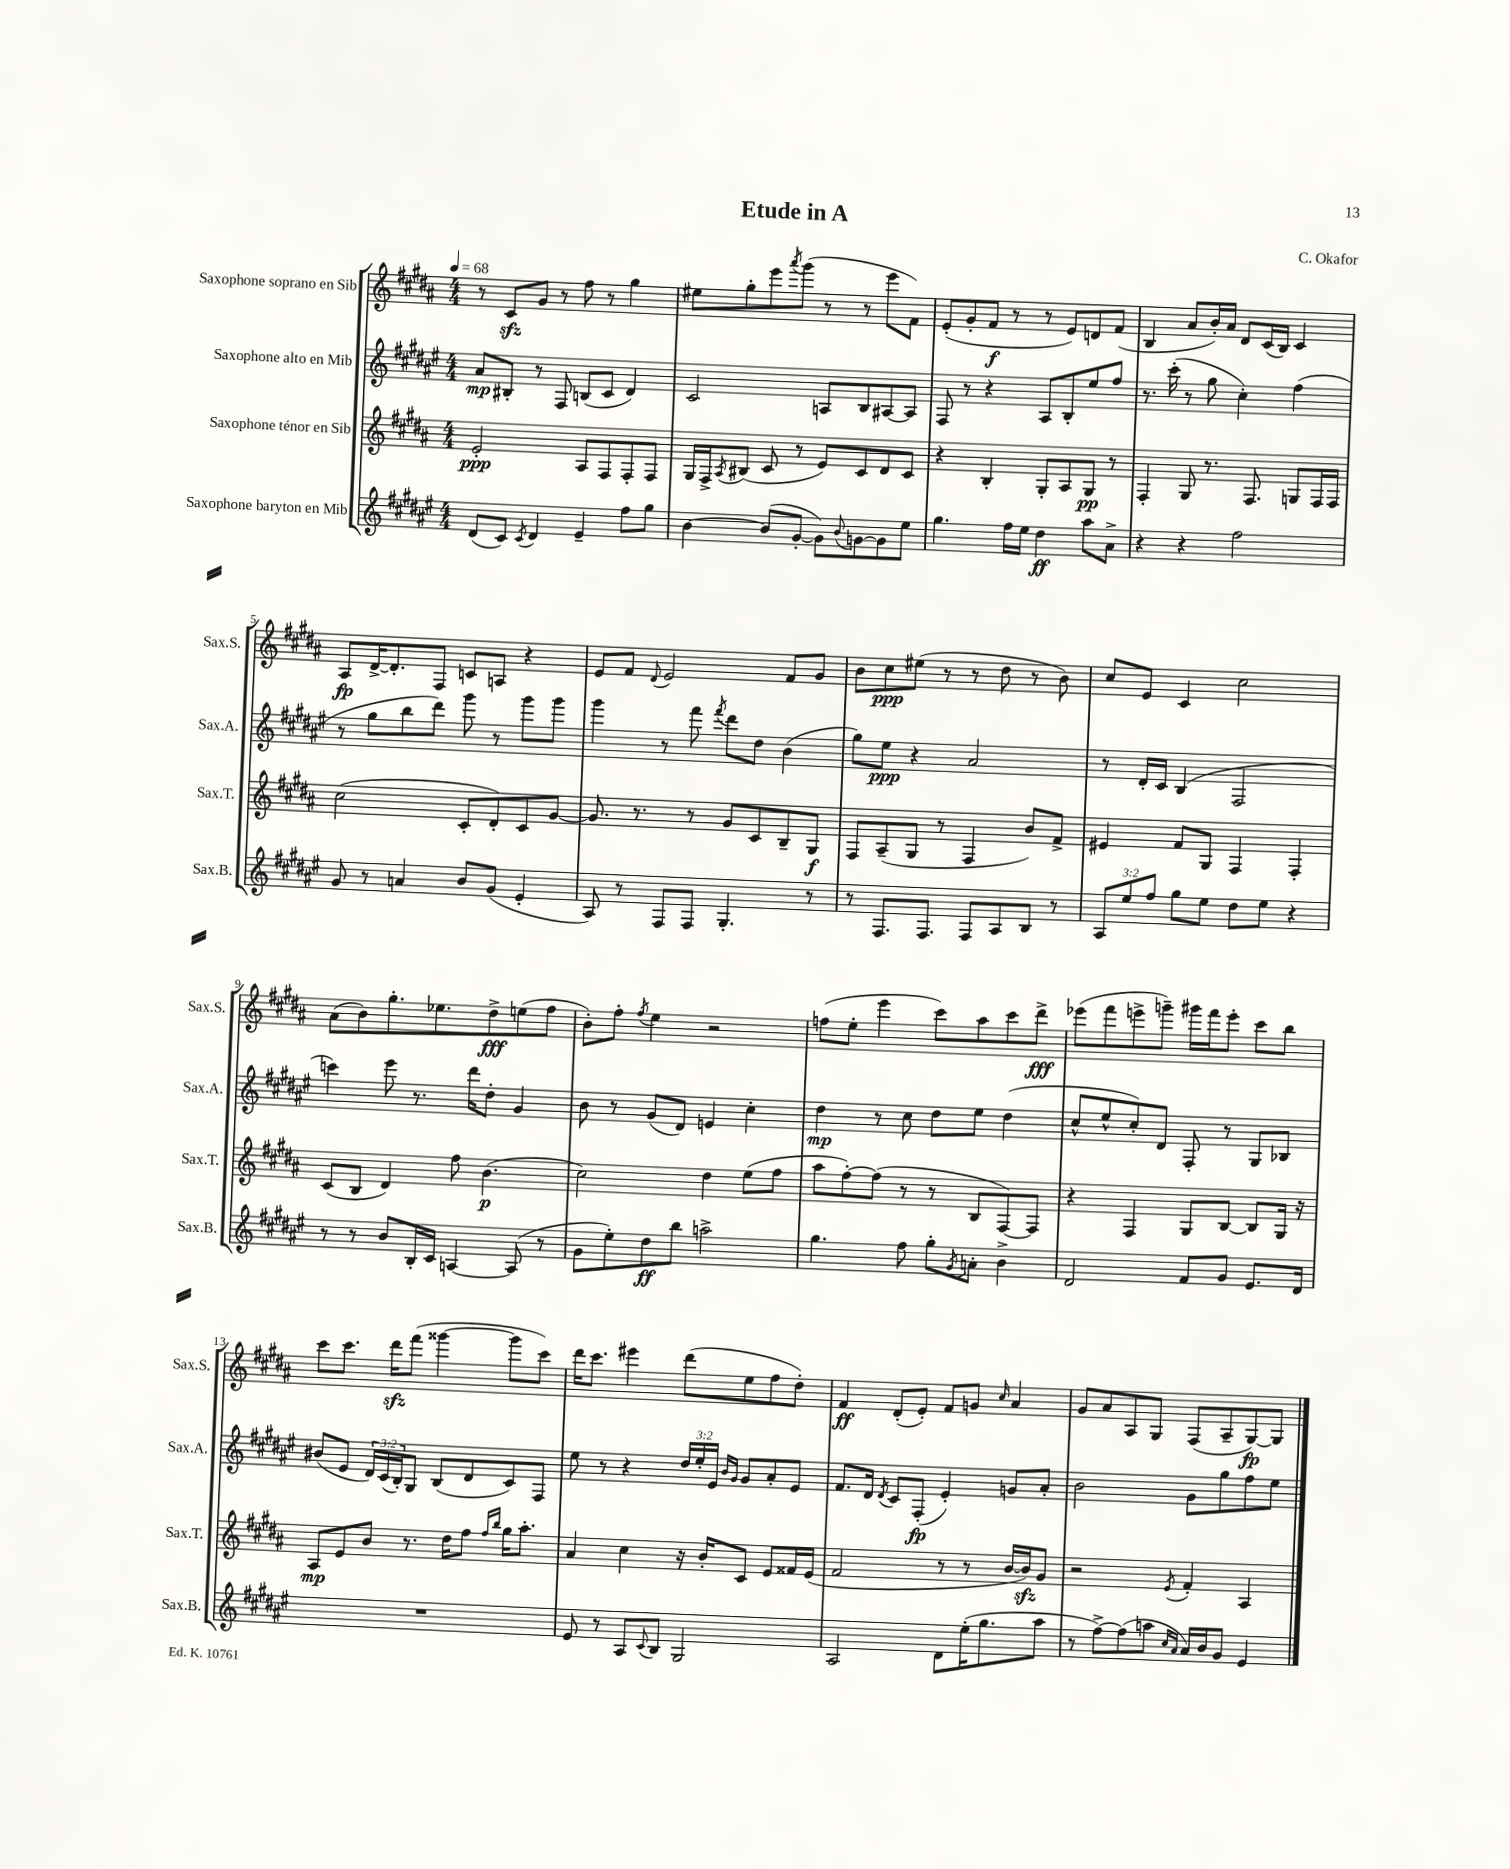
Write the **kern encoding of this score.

**kern	**kern	**kern	**kern
*staff4	*staff3	*staff2	*staff1
*clefG2	*clefG2	*clefG2	*clefG2
*k[f#c#g#d#a#e#]	*k[f#c#g#d#a#]	*k[f#c#g#d#a#e#]	*k[f#c#g#d#a#]
*M4/4	*M4/4	*M4/4	*M4/4
*MM68	*MM68	*MM68	*MM68
(8d#	2e'	8a#	8r
8c#)	.	8B#'	8c#
8qc#	.	.	.
4d#	.	8r	8g#
.	.	8F#	8r
4e#~	8A#	(8B	8ff#
.	8F#	8c#	8r
8ff#	8F#'	4d#)	4gg#
8gg#	8F#	.	.
=	=	=	=
[4b	16G#	2c#	8ee#
.	16F#^	.	.
.	8qA#	.	.
.	(8B#	.	8gg#'
(8b]	8c#	.	8eee
.	.	.	8qaaa#
[8g#'	8r	.	(8ggg#
8g#])	8e)	8A	8r
8qqb	.	.	.
[8g	8c#	8B	8r
8g]	8d#	[8A#	8eee
8ee#	8c#	8A#]	8f#)
=	=	=	=
4.gg#	4r	8F#	(8e'
.	.	8r	8g#'
.	4B'	4r	8f#
16ff#	.	.	8r
16ee#	.	.	.
4dd#	8G#'	8A#	8r
.	8A#	8B'	8e)
8aa#	8G#	8ee#	8d
8a#^	8r	8ff#	(8f#
=	=	=	=
4r	4F#'	8.r	4B
.	.	(16ccc#'	.
4r	8G#	8r	8a#
.	8.r	8gg#	16b')
.	.	.	16a#
2ff#	.	4cc#')	8d#
.	8.F#	.	.
.	.	.	(16c#
.	.	.	16B)
.	8G	(4ff#	4c#
.	16F#	.	.
.	16F#	.	.
=	=	=	=
8g#	(2cc#	8r	8A#
8r	.	8gg#	[16d#^
.	.	.	8.d#']
4a	.	8bb	.
.	.	8ddd#)	8F#
8b	8c#'	8ggg#	8c
(8g#	8d#')	8r	8A
4e#'	8c#	8ggg#	4r
.	[8g#	8ggg#	.
=	=	=	=
8A#)	8.g#]	4ggg#	8e
8r	.	.	8f#
.	8.r	.	.
.	.	.	8qqd#
8F#	.	8r	2e
8F#	8r	8fff#	.
.	.	8qfff#	.
4.G#'	8g#	8ddd#	.
.	8c#	8dd#	.
.	8B~	(4b	8f#
8r	8G#	.	8g#
=	=	=	=
8r	8F#	8gg#)	8b
8.F#	(8A#~	8ee#	8cc#
.	8G#	4r	(8ee#
8.F#	.	.	.
.	8r	.	8r
8F#	4F#	2a#	8r
8A#	.	.	8dd#
8B	8b)	.	8r
8r	8f#^	.	8b)
=	=	=	=
12A#	4e#	8r	8cc#
12ee#	.	.	.
.	.	16d#'	8e
12ff#	.	.	.
.	.	16c#	.
8gg#	8f#	(4B	4c#
8ee#	8G#	.	.
8dd#	4F#	2F#	2cc#
8ee#	.	.	.
4r	4F#'	.	.
=	=	=	=
8r	(8c#	4ccc)	(8a#
8r	8B	.	8b)
8b	4d#)	8eee#	8.gg#'
16B'	.	8.r	.
16c#	.	.	8.ee-
[4A	8ff#	.	.
.	.	16ddd#	.
.	(4.b	8dd#'	8dd#^
(8A]	.	4g#	(8ee
8r	.	.	8ff#
=	=	=	=
8g#	2cc#)	8b	8b')
8ee#')	.	8r	8ff#'
.	.	.	8qff#
8dd#	.	(8g#	4ee
8bb	.	8d#)	.
2aa^	4dd#	4e	2r
.	(8ee	4cc#'	.
.	8ff#	.	.
=	=	=	=
4.gg#	8aa#	4dd#	(8ff
.	[8ff#')	.	8ee'
.	(8ff#]	8r	4eee
8ff#	8r	8cc#	.
8gg#'	8r	8dd#	8ccc#)
8qg#	.	.	.
8a'	8B	8ee#	8aa#
4b^	[8F#)	(4dd#	8ccc#
.	8F#]	.	8ddd#^
=	=	=	=
2d#	4r	8cc#^^	(8eee-
.	.	8ee#^^	8fff#
.	4F#	8cc#')	8eee^
.	.	8d#	8ggg~)
8f#	8G#	8F#'	16ggg#
.	.	.	16fff#
8g#	[8B	8r	8eee'
8.e#	8B]	8G#	8ccc#
.	16G#	8B-	8bb
16d#	16r	.	.
=	=	=	=
1r	8A#	(8b#	8ccc#
.	8e	8e#	8.ccc#
.	8b	24d#)	.
.	.	(24c#	.
.	.	.	16ddd#
.	.	24B')	.
.	8.r	8G#	(8fff#
.	.	(8B	[4ggg##
.	16dd#	.	.
.	8ff#	8d#	.
.	16qqff#	.	.
.	16qqbb	.	.
.	16gg#	8c#)	8ggg##]
.	8.aa#'	.	.
.	.	8F#	8ccc#)
=	=	=	=
8e#	4a#	8ee#	16ddd#
.	.	.	8.ccc#
8r	.	8r	.
8A#	4cc#	4r	4eee#
8qqc#	.	.	.
8B	.	.	.
2G#	16r	24dd#	(8ddd#
.	.	24ee#'	.
.	16b'	.	.
.	.	24e#	.
.	.	16qqb	.
.	.	16qqg#	.
.	8c#	8g#	8ee
.	8e	8a#'	8ff#
.	16f##	8e#	8dd#')
.	(16e	.	.
=	=	=	=
2A#	2f#	8.f#	4f#
.	.	16d#	.
.	.	8qd#	.
.	.	8c#	(8d#'
.	.	(8F#'	8e')
8d#	8r	4e#')	8f#
(16ee#'	8r	.	8g
8.gg#	.	.	.
.	.	.	16qqcc#
.	[16b	8g	4a#
.	16b])	.	.
8aa#	8g#	8a#'	.
=	=	=	=
8r	2r	2b	8g#
[8ff#^)	.	.	8a#
(8ff#]	.	.	8A#
8aa	.	.	8G#
16qqcc#	.	.	.
16qqa#	8qe	.	.
16a#)	4f#'	8g#	(8F#
16b	.	.	.
8g#	.	8gg#	8A#~
4e#	4A#	8ff#	[8G#)
.	.	8ee#	8G#]
==	==	==	==
*-	*-	*-	*-
